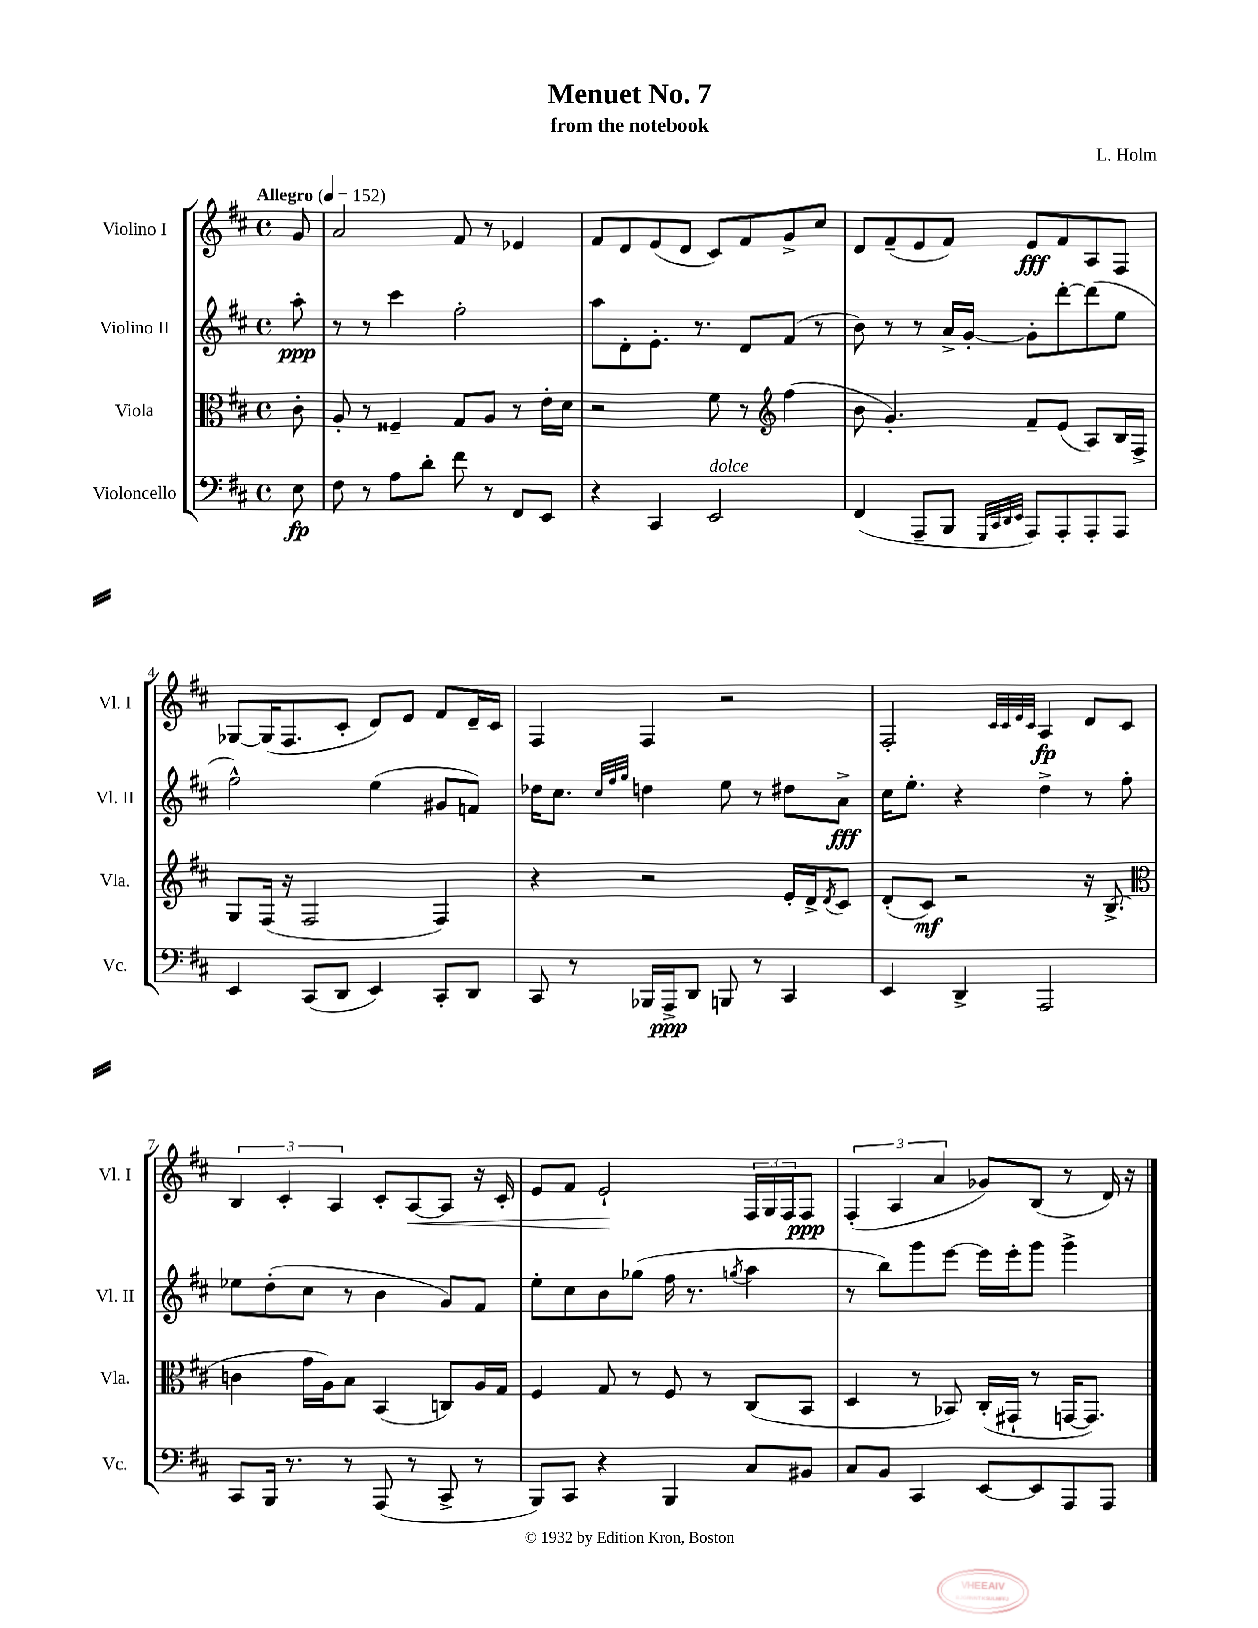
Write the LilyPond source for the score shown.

\header { title = "Menuet No. 7" composer = "L. Holm" subtitle = "from the notebook" }
<<
\new StaffGroup <<
\new Staff = "s0" \with { instrumentName = "Violino I" shortInstrumentName = "Vl. I" } {
    \clef treble \key d \major \defaultTimeSignature \time 4/4 \partial 8 \tempo "Allegro" 4 = 152
    g'8 |
    a'2 fis'8 r8 ees'4 |
    fis'8 d'8 e'8( d'8 cis'8) fis'8 g'8-> cis''8 |
    d'8 fis'8--( e'8 fis'8) e'8\fff fis'8 a8 fis8 |
    ges8~ ges16( fis8. cis'8-. d'8) e'8 fis'8 d'16-- cis'16 |
    fis4 fis4 r2 |
    fis2-. \grace { cis'32 cis'32 e'32 cis'32 } a4\fp d'8 cis'8 |
    \tuplet 3/2 { b4 cis'4-. a4 } cis'8-. a8~\< a8 r16 cis'16-. |
    e'8 fis'8 e'2-!\! \tuplet 3/2 { fis16 g16 fis16 } fis8\ppp |
    \tuplet 3/2 { fis4-.( a4 a'4 } ges'8) b8( r8 d'16) r16 \bar "|." |
}
\new Staff = "s1" \with { instrumentName = "Violino II" shortInstrumentName = "Vl. II" } {
    \clef treble \key d \major \defaultTimeSignature \time 4/4 \partial 8
    a''8-.\ppp |
    r8 r8 cis'''4 fis''2-. |
    a''8 d'8-. e'8.-. r8. d'8 fis'8( r8 |
    b'8) r8 r8 a'16-> g'16~-. g'8-. d'''8~-. d'''8( e''8 |
    fis''2-^) e''4( gis'8 f'8) |
    des''16 cis''8. \grace { cis''32 fis''32 g''32 } d''4 e''8 r8 dis''8 a'8->\fff |
    cis''16 e''8.-. r4 d''4-> r8 fis''8-. |
    ees''8 d''8-.( cis''8 r8 b'4 g'8) fis'8 |
    e''8-. cis''8 b'8 ges''8( fis''16 r8. \acciaccatura { g''8 } a''4 |
    r8 b''8) g'''8 e'''8~ e'''16 e'''16-. g'''8 g'''4-> \bar "|." |
}
\new Staff = "s2" \with { instrumentName = "Viola" shortInstrumentName = "Vla." } {
    \clef alto \key d \major \defaultTimeSignature \time 4/4 \partial 8
    cis'8-. |
    a8-. r8 fisis4-- g8 a8 r8 e'16-. d'16 |
    r2 fis'8 r8 \clef treble fis''4( |
    b'8 g'4.-.) fis'8-- e'8( a8) b16 fis16-> |
    g8 fis16( r16 fis2 fis4) |
    r4 r2 e'16-. d'16-> \acciaccatura { d'8 } cis'8 |
    d'8-.( cis'8\mf) r2 r16 b8.->( |
    \clef alto c'4 g'16 a16) b8 b,4( c8) a16 g16 |
    fis4 g8 r8 fis8 r8 cis8( b,8 |
    d4 r8 bes,8) cis16-.( gis,16-! r8 g,16~ g,8.) \bar "|." |
}
\new Staff = "s3" \with { instrumentName = "Violoncello" shortInstrumentName = "Vc." } {
    \clef bass \key d \major \defaultTimeSignature \time 4/4 \partial 8
    e8\fp |
    fis8 r8 a8 d'8-. fis'8 r8 fis,8 e,8 |
    r4 cis,4 e,2^\markup { \italic "dolce" } |
    fis,4( a,,8-- b,,8 \grace { g,,32 cis,32 d,32 e,32 } a,,8) a,,8-. a,,8-. a,,8 |
    e,4 cis,8( d,8 e,4) cis,8-. d,8 |
    cis,8 r8 bes,,16 a,,16->\ppp d,8 b,,8 r8 cis,4 |
    e,4 d,4-> a,,2 |
    cis,8 b,,16 r8. r8 a,,8( r8 cis,8-> r8 |
    b,,8) cis,8 r4 b,,4 cis8 bis,8 |
    cis8 b,8 cis,4 e,8~ e,8 a,,8 a,,8 \bar "|." |
}
>>
>>
